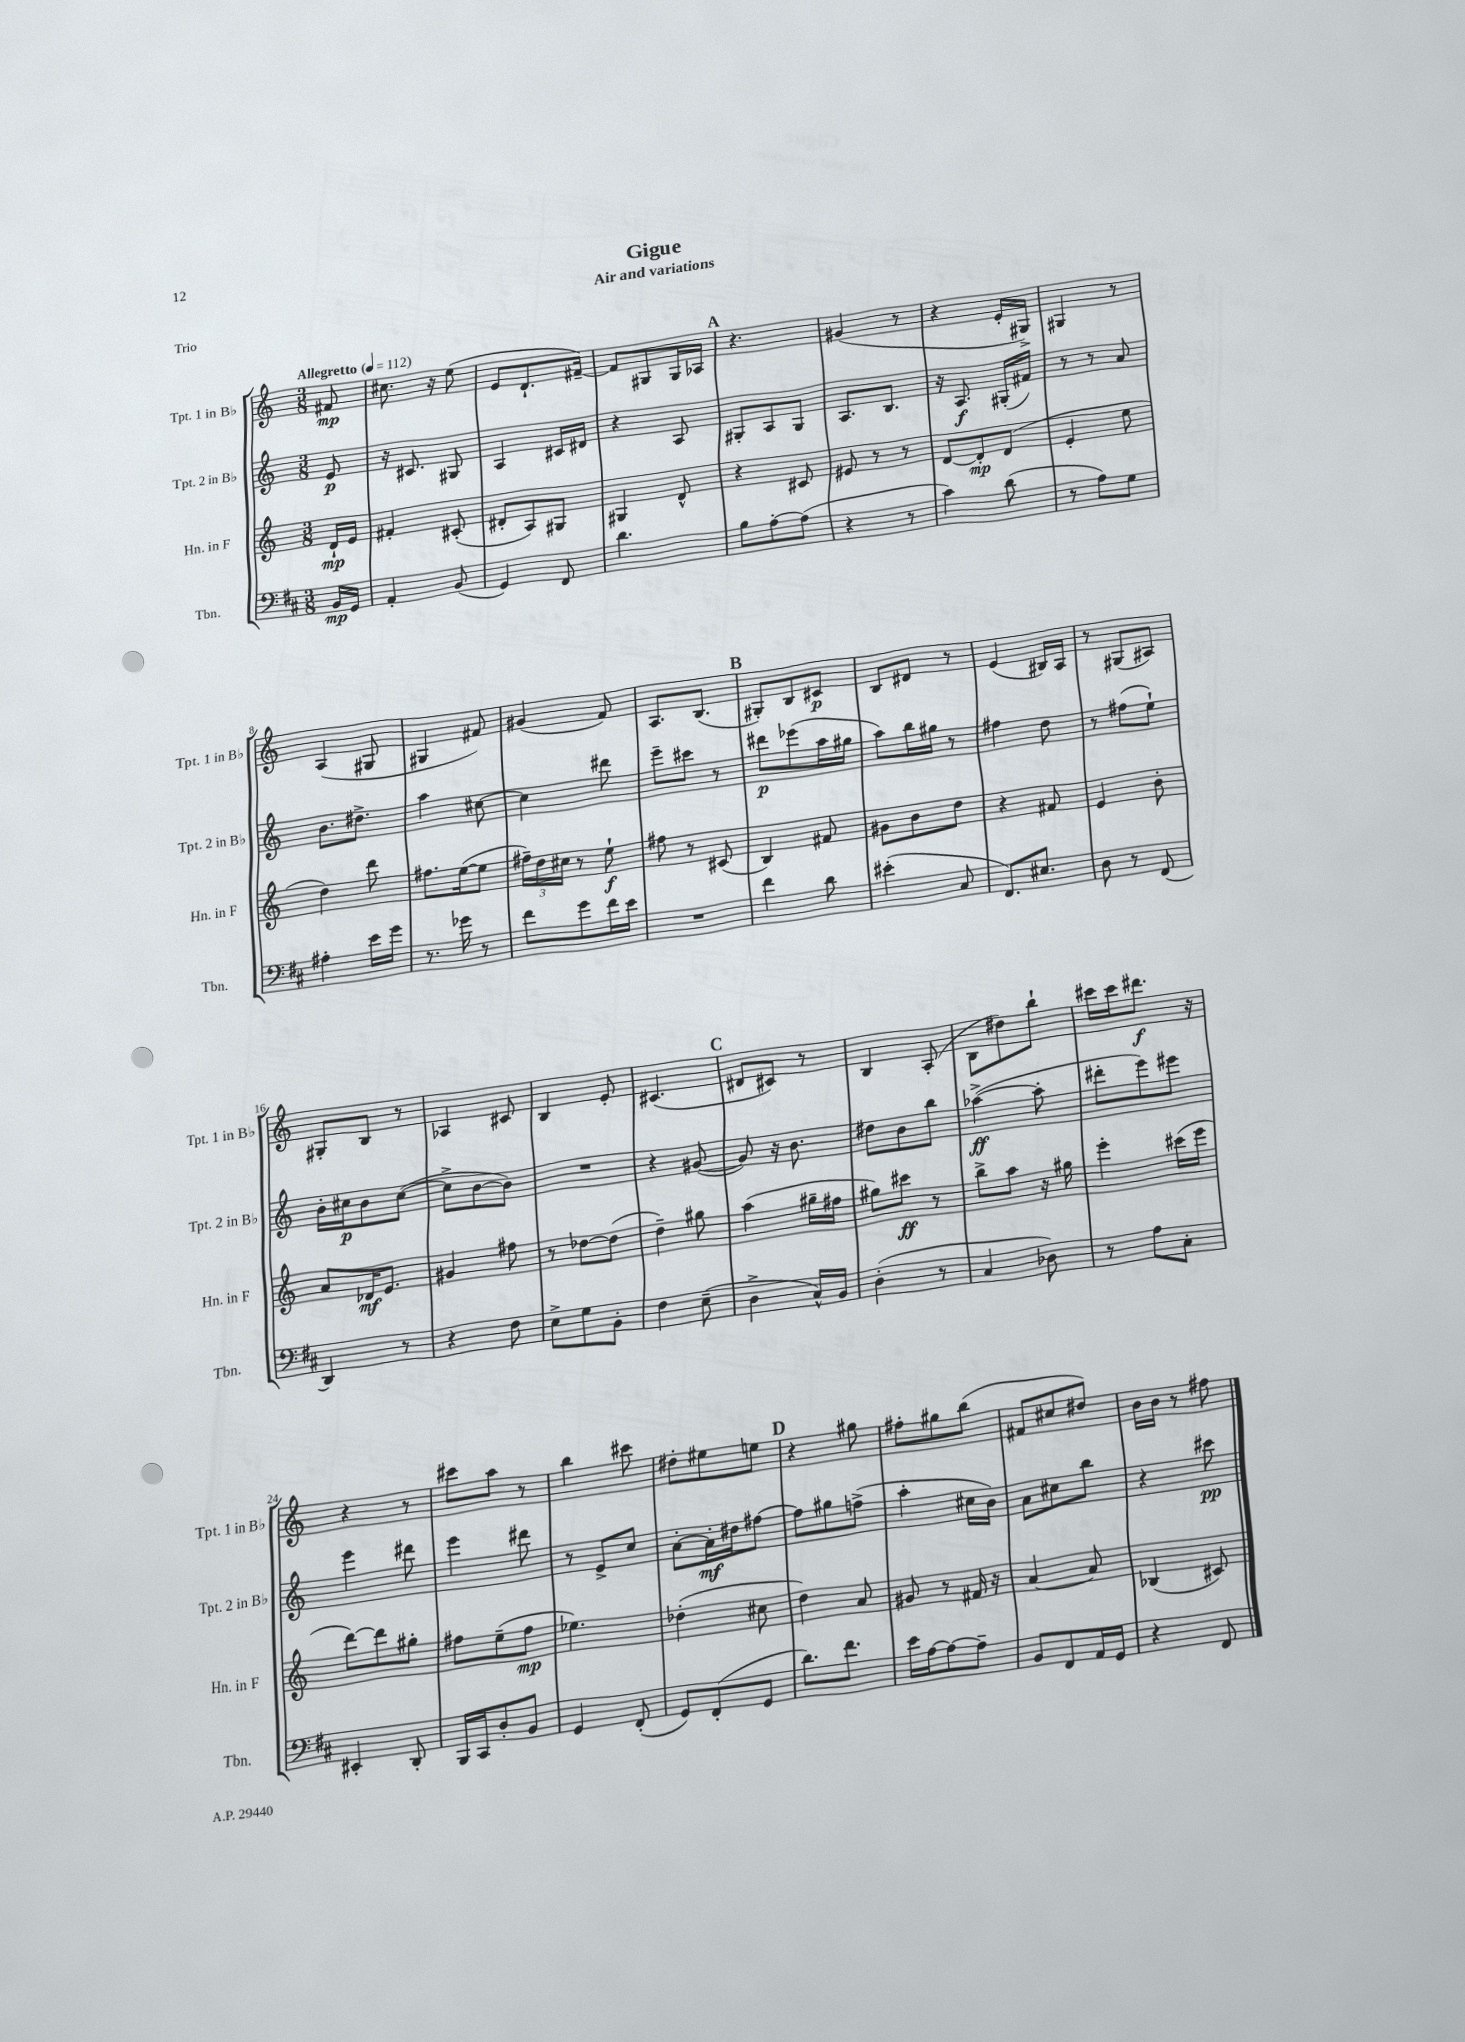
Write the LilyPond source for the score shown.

\header { title = "Gigue" subtitle = "Air and variations" piece = "Trio" }
<<
\new StaffGroup <<
\new Staff = "s0" \with { instrumentName = "Tpt. 1 in Bb" shortInstrumentName = "Tpt. 1 in Bb" } {
    \clef treble \key c \major \numericTimeSignature \time 3/8 \partial 8 \tempo "Allegretto" 4 = 112
    fis'8\mp |
    cis''8. r16 e''8( |
    e'8 d'8.-! fis'16~--) |
    fis'8 gis8 gis16 aes16 |
    \mark \markup { \bold "A" } r4. |
    gis'4( r8 |
    r4 e'16-. gis16->) |
    gis4 r8 |
    a4( gis8 |
    gis4 fis'8) |
    gis'4( f'8) |
    a8. b8.( |
    \mark \markup { \bold "B" } gis8-.) b8 cis'8\p |
    b8 dis'8 r8 |
    e'4( bis16) a16 |
    r8 gis8( ais8) |
    gis8-. b8 r8 |
    aes4 cis'8 |
    b4 e'8-. |
    cis'4.( |
    \mark \markup { \bold "C" } dis'8 cis'8) r8 |
    b4 a8-.( |
    b8 dis''8) b''8-! |
    cis'''16 cis'''16 dis'''8.\f r16 |
    r4 r8 |
    cis'''8 a''8 r8 |
    b''4 cis'''8 |
    dis''8-. eis''8 e''8 |
    \mark \markup { \bold "D" } r4 gis''8 |
    fis''8-. gis''8 b''8( |
    fis'8 cis''8 dis''8) |
    b'16 b'16 r8 fis''8 \bar "|." |
}
\new Staff = "s1" \with { instrumentName = "Tpt. 2 in Bb" shortInstrumentName = "Tpt. 2 in Bb" } {
    \clef treble \key c \major \numericTimeSignature \time 3/8 \partial 8
    e'8\p |
    r16 cis'8. gis8 |
    a4 cis'16 dis'16 |
    r4 a8 |
    \mark \markup { \bold "A" } gis8-. a8 gis8 |
    a8. b8. |
    r16 a8.\f gis16-.( fis'16) |
    r8 r8 a'8 |
    b'8. dis''8.-> |
    a''4 cis''8~ |
    cis''4 dis'''8 |
    e'''8-- cis'''8 r8 |
    \mark \markup { \bold "B" } dis'''8\p ees'''8( a''16 gis''16 |
    a''8) b''16 gis''16 r8 |
    fis''4 d''8 |
    r8 fis''8( e''8-!) |
    b'16-. cis''16\p b'8 cis''8~( |
    cis''8-> b'8~ b'8) |
    R4. |
    r4 gis'8~( |
    \mark \markup { \bold "C" } gis'8) r16 b'8. |
    dis''8 b'8 b''8 |
    aes''4~->\ff( aes''8-. |
    dis'''8-. e'''8) eis'''8 |
    e'''4 dis'''8 |
    e'''4 dis'''8 |
    r8 e'8-> c''8 |
    a'8~-. a'16-.\mf dis''16 fis''8~ |
    \mark \markup { \bold "D" } fis''8 gis''8 f''8->( |
    a''4-. cis''16 b'16) |
    a'8 cis''8 b''8 |
    r4 cis'''8\pp \bar "|." |
}
\new Staff = "s2" \with { instrumentName = "Hn. in F" shortInstrumentName = "Hn. in F" } {
    \clef treble \key c \major \numericTimeSignature \time 3/8 \partial 8
    d'16-!\mp e'16 |
    fis'4-. cis'8-.( |
    dis'8-. a8) gis8 |
    gis4 d'8-^ |
    \mark \markup { \bold "A" } r4 cis'8 |
    eis'8 r8 r8 |
    d'8~ d'8-.\mp d'8( |
    e'4-. e''8 |
    d''4) d'''8 |
    fis''8. e''16~( e''8 |
    \tuplet 3/2 { fis''16--) d''16 cis''16 } r8 e''8-!\f |
    fis''8 r8 cis'8( |
    \mark \markup { \bold "B" } b4) fis'8 |
    gis'8 b'8 d''8 |
    r4 fis'8 |
    e'4 b'8-. |
    a'8 des'16\mf e'8. |
    gis'4 fis''8 |
    r8 des''8~ des''8( |
    d''4--) gis''8 |
    \mark \markup { \bold "C" } a''4( gis''16-- fis''16 |
    gis''8) cis'''8\ff r8 |
    b''8-> a''8 r16 gis''16 |
    e'''4-. cis'''16( e'''16 |
    d'''8~) d'''8 gis''8-. |
    fis''8 e''8--( fis''8\mp |
    ees''4.) |
    des''4-.( cis''8 |
    \mark \markup { \bold "D" } d''4) a'8 |
    gis'8 r8 fis'16 r16 |
    a'4~ a'8 |
    bes4( cis'8) \bar "|." |
}
\new Staff = "s3" \with { instrumentName = "Tbn." shortInstrumentName = "Tbn." } {
    \clef bass \key d \major \numericTimeSignature \time 3/8 \partial 8
    b,16\mp g,16 |
    a,4-. b,8( |
    g,4) fis,8 |
    d'4. |
    \mark \markup { \bold "A" } b8 a8~-. a8( |
    r4 r8 |
    cis'4) d'8( |
    r8 a8) g8 |
    ais4-. e'16 g'16 |
    r8. ges'16 r8 |
    fis'8 g'8 fis'16 e'16 |
    R4. |
    \mark \markup { \bold "B" } fis'4 d'8 |
    eis'4-.( cis8 |
    fis,8.) eis8. |
    d8 r8 fis,8( |
    d,4) r8 |
    r4 fis8 |
    e8-> g8 b,8-. |
    fis4 e8--( |
    \mark \markup { \bold "C" } d4-> cis16-^) b,16 |
    d4-.( r8 |
    cis4 des8) |
    r8 a8 cis8-. |
    eis,4-. d,8-. |
    b,,16 cis,16 d8-. b,8 |
    g,4 fis,8-.( |
    g,8) fis,8-.( g,8 |
    \mark \markup { \bold "D" } d'8.) fis'8. |
    e'16 a16~ a8~ a8-- |
    b,8 fis,8 a,16 g,16 |
    r4 fis,8 \bar "|." |
}
>>
>>
